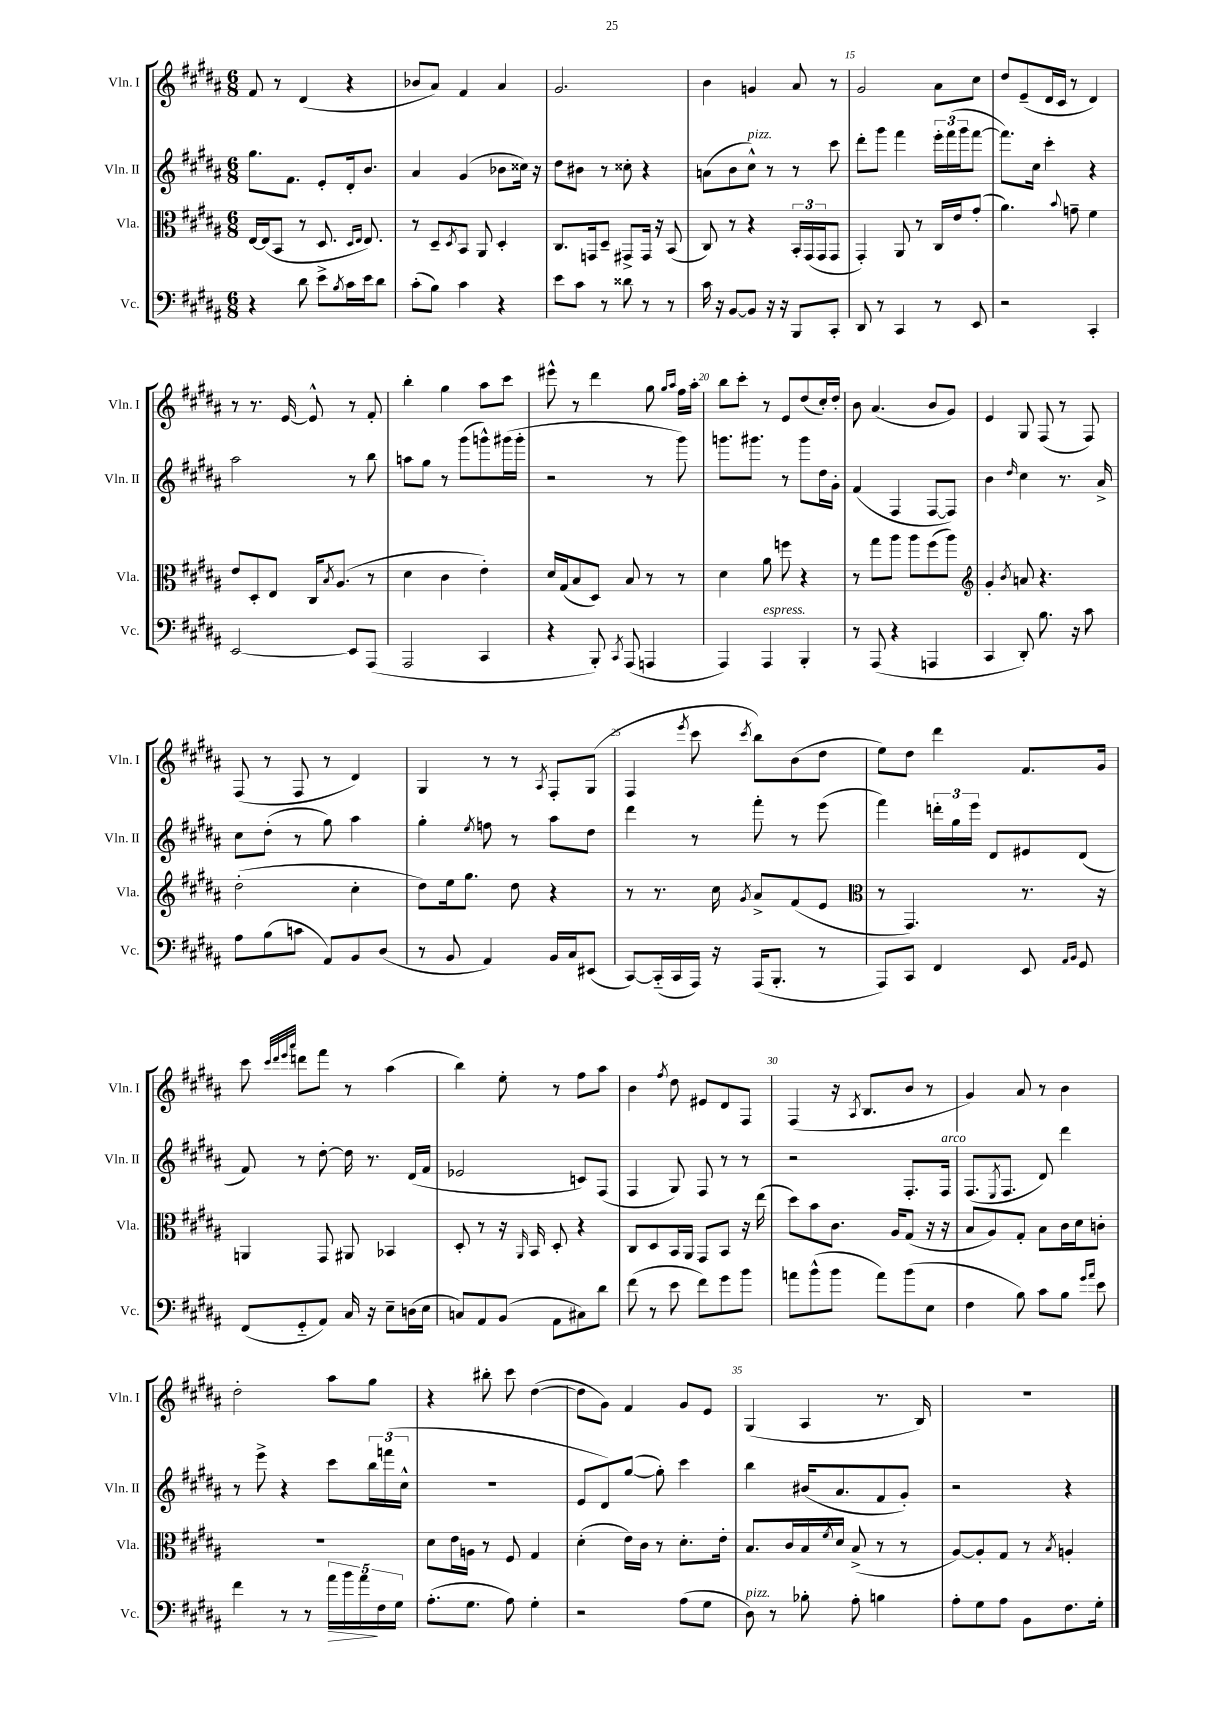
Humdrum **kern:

**kern	**kern	**kern	**kern
*staff4	*staff3	*staff2	*staff1
*clefF4	*clefC3	*clefG2	*clefG2
*k[f#c#g#d#a#]	*k[f#c#g#d#a#]	*k[f#c#g#d#a#]	*k[f#c#g#d#a#]
*M6/8	*M6/8	*M6/8	*M6/8
4r	[16E	8.gg#	8f#
.	(16E]	.	.
.	8BB	.	8r
.	.	8.f#	.
8d#	8r	.	(4d#
8e^	8.D#	8e'	.
8qB	.	.	.
16c#	.	16d#'	4r
.	16qqD#	.	.
.	16qqE	.	.
16e	8.E)	8.b	.
8d#	.	.	.
=	=	=	=
(8c#'	8r	4a#	8b-
8B)	8D#~	.	8a#)
.	8qD#	.	.
4c#	8BB	(4g#	4f#
.	8AA#	.	.
4r	4D#'	8b-	4a#
.	.	16cc##)	.
.	.	16r	.
=	=	=	=
8e	8.C#	8dd#	2.g#
8c#	.	8b#	.
.	16GG	.	.
8r	8D#~	8r	.
8d##	8GG#^	8cc##'	.
8r	16GG#	4r	.
.	16r	.	.
8r	(8BB	.	.
=	=	=	=
16c#	8C#)	(8a	4b
16r	.	.	.
[8BB	8r	8b	.
8BB]	4r	8cc#^^)	4g
16r	.	8r	.
16r	.	.	.
8BBB	24BB'	8r	8a#
.	(24GG#	.	.
.	24GG#	.	.
8CC#'	8GG#	8ccc#	8r
=	=	=	=
8DD#	4GG#')	8ddd#'	2g#
8r	.	8ggg#	.
4CC#	8AA#	4fff#	.
.	8r	.	.
8r	16C#	24eee'	8a#
.	.	(24fff#	.
.	16e	.	.
.	.	24ggg#	.
8EE	(8g#'	[8fff#	8cc#
=	=	=	=
2r	4.a#)	8.fff#])	8dd#
.	.	.	(8e~
.	.	16cc#	.
.	.	4ccc#'	16d#
.	.	.	16c#
.	8qqb	.	.
.	8g~	.	8r
4CC#'	4f#	4r	4d#)
=	=	=	=
[2EE	8e	2aa#	8r
.	8D#'	.	8.r
.	8E	.	.
.	.	.	[16e
.	16C#	.	8e^^]
.	8qB	.	.
.	(8.A#	.	.
8EE]	.	8r	8r
(8AAA#	8r	8bb	8f#'
=	=	=	=
2AAA#	4d#	8aa	4bb'
.	.	8gg#	.
.	4c#	8r	4gg#
.	.	(8ggg#	.
4CC#	4e')	8ggg^^)	8aa#
.	.	(16ggg#	8ccc#
.	.	16ggg#'	.
=	=	=	=
4r	16d#	2r	8eee#^^
.	(16G#	.	.
.	8B	.	8r
8BBB')	8D#)	.	4ddd#
8qCC#	.	.	.
(8AAA#	8B	.	.
4AAA	8r	8r	8gg#
.	.	.	16qqgg#
.	.	.	16qqaa#
.	8r	8ggg#)	16ff#
.	.	.	16aa#'
=	=	=	=
4AAA#)	4d#	8.ggg	8bb
.	.	.	8ccc#'
.	.	8.ggg#	.
4AAA#	8a#	.	8r
.	8ff	8r	8e
4BBB'	4r	8ggg#	(8dd#
.	.	16dd#	16cc#')
.	.	16g#'	16dd#'
=	=	=	=
8r	8r	(4f#	8b
(8AAA#	8gg#	.	(4.a#
4r	8aa#	4F#	.
.	8aa#	.	.
4AAA	(8ff#	[8F#	8b
.	8aa#)	8F#])	8g#)
=	=	=	=
*	*clefG2	*	*
4CC#	4g#'	4b	4e
.	8qb	16qqdd#	.
8DD#')	8a	4cc#	8G#
8.B	4.r	.	(8F#
.	.	8.r	8r
16r	.	.	.
8c#	.	.	8F#)
.	.	16a#^	.
=	=	=	=
8A#	(2dd#'	8cc#	(8F#
(8B	.	(8dd#'	8r
8c	.	8r	8F#
8AA#)	.	8gg#)	8r
8BB	4cc#'	4aa#	4d#)
(8D#	.	.	.
=	=	=	=
8r	8dd#)	4gg#'	4G#
8BB	16ee	.	.
.	8.gg#	.	.
.	.	8qee	.
4AA#)	.	8ff	8r
.	8dd#	8r	8r
.	.	.	8qA#
16BB	4r	8aa#	8F#'
16C#	.	.	.
(8EE#	.	8dd#	(8G#
=	=	=	=
[8CC#)	8r	4ddd#	4F#
(16CC#'~]	8.r	.	.
16CC#	.	.	.
.	.	.	8qeee
16AAA#)	.	8r	8ccc#
16r	16cc#	.	.
.	8qg#	.	8qccc#
(16AAA#	8a#^	8fff#'	8bb)
8.BBB'	.	.	.
.	(8f#	8r	(8b
8r	8e	(8eee	8dd#
=	=	=	=
*	*clefC3	*	*
8AAA#)	8r	4fff#)	8ee)
8CC#	4.GG#)	.	8dd#
4FF#	.	24ddd'	4ddd#
.	.	24gg#	.
.	.	24eee	.
.	.	8d#	.
8EE	8.r	8e#	8.f#
16qqAA#	.	.	.
16qqBB	.	.	.
8GG#	.	(8d#	.
.	16r	.	16g#
=	=	=	=
(8FF#	4AA	8f#)	8ccc#
.	.	.	32qqccc#
.	.	.	32qqddd#
.	.	.	32qqeee
.	.	.	32qqaaa#
8GG#'~	.	8r	8ddd
8AA#)	8GG#	[8dd#'	8fff#
16C#	8AA#	16dd#]	8r
16r	.	8.r	.
8E~	4BB-	.	(4aa#
(16D	.	(16d#	.
16E	.	16f#	.
=	=	=	=
8C)	8D#'	2e-	4bb)
8AA#	8r	.	.
(8BB	16r	.	8ee'
.	16qqAA#	.	.
.	16BB	.	.
8AA#	8D#'	.	8r
8C#)	4r	8c)	8ff#
8d#	.	(8F#	8aa#
=	=	=	=
(8f#	8C#	4F#	4b
8r	8D#	.	.
.	.	.	8qff#
8e	16BB	8G#)	8dd#
.	16AA#	.	.
8f#)	8GG#	8F#	8e#
8g#	8BB	8r	8d#
8b	16r	8r	8F#
.	(16ee	.	.
=	=	=	=
8a	8dd#)	2r	(4F#
(8b^^	8b	.	.
8b	8.c#	.	16r
.	.	.	8qA#
.	.	.	8.B
8a)	.	.	.
.	16A#	.	.
(8b	(8G#	8.F#'	8b
8E	16r	.	8r
.	16r	16F#	.
=	=	=	=
4F#	8B	(8.F#	4g#)
.	8A#)	.	.
.	.	8qE	.
.	.	8.F#	.
8B)	8G#'	.	8a#
8c#	8B	8d#)	8r
8B	16c#	4ddd#	4b
.	16d#	.	.
16qqg#	.	.	.
16qqa#	.	.	.
8e	8c'	.	.
=	=	=	=
4f#	2.r	8r	2dd#'
.	.	8eee^	.
8r	.	4r	.
8r	.	.	.
20a#	.	8ccc#	8aa#
20b	.	.	.
20a#	.	.	.
.	.	24bb	8gg#
20F#	.	.	.
.	.	(24fff	.
20G#	.	.	.
.	.	24cc#^^	.
=	=	=	=
(8.A#'	8d#	2.r	4r
.	16e	.	.
8.G#	16A	.	.
.	8r	.	8bb#'
8A#)	8F#	.	8ccc#
4G#'	4G#	.	([4dd#
=	=	=	=
2r	(4d#'	8e	8dd#]
.	.	8d#)	8g#)
.	16e)	([8gg#	4f#
.	16c#	.	.
.	8r	8gg#'])	.
(8A#	8.d#'	4ccc#	8g#
8G#	.	.	8e
.	16e'	.	.
=	=	=	=
8D#)	8.B	4bb	(4G#
8r	.	.	.
.	16c#	.	.
8B-'	16B	(16b#	4A#
.	8qf#	.	.
.	16d#	8.a#	.
8A#'	(8B^	.	.
4B	8r	8f#	8.r
.	8r	8g#')	.
.	.	.	16B)
=	=	=	=
8A#'	[8A#)	2r	2.r
8G#	8A#']	.	.
8A#	8G#	.	.
8BB	8r	.	.
.	8qB	.	.
8.F#	4A'	4r	.
16G#'	.	.	.
==	==	==	==
*-	*-	*-	*-
